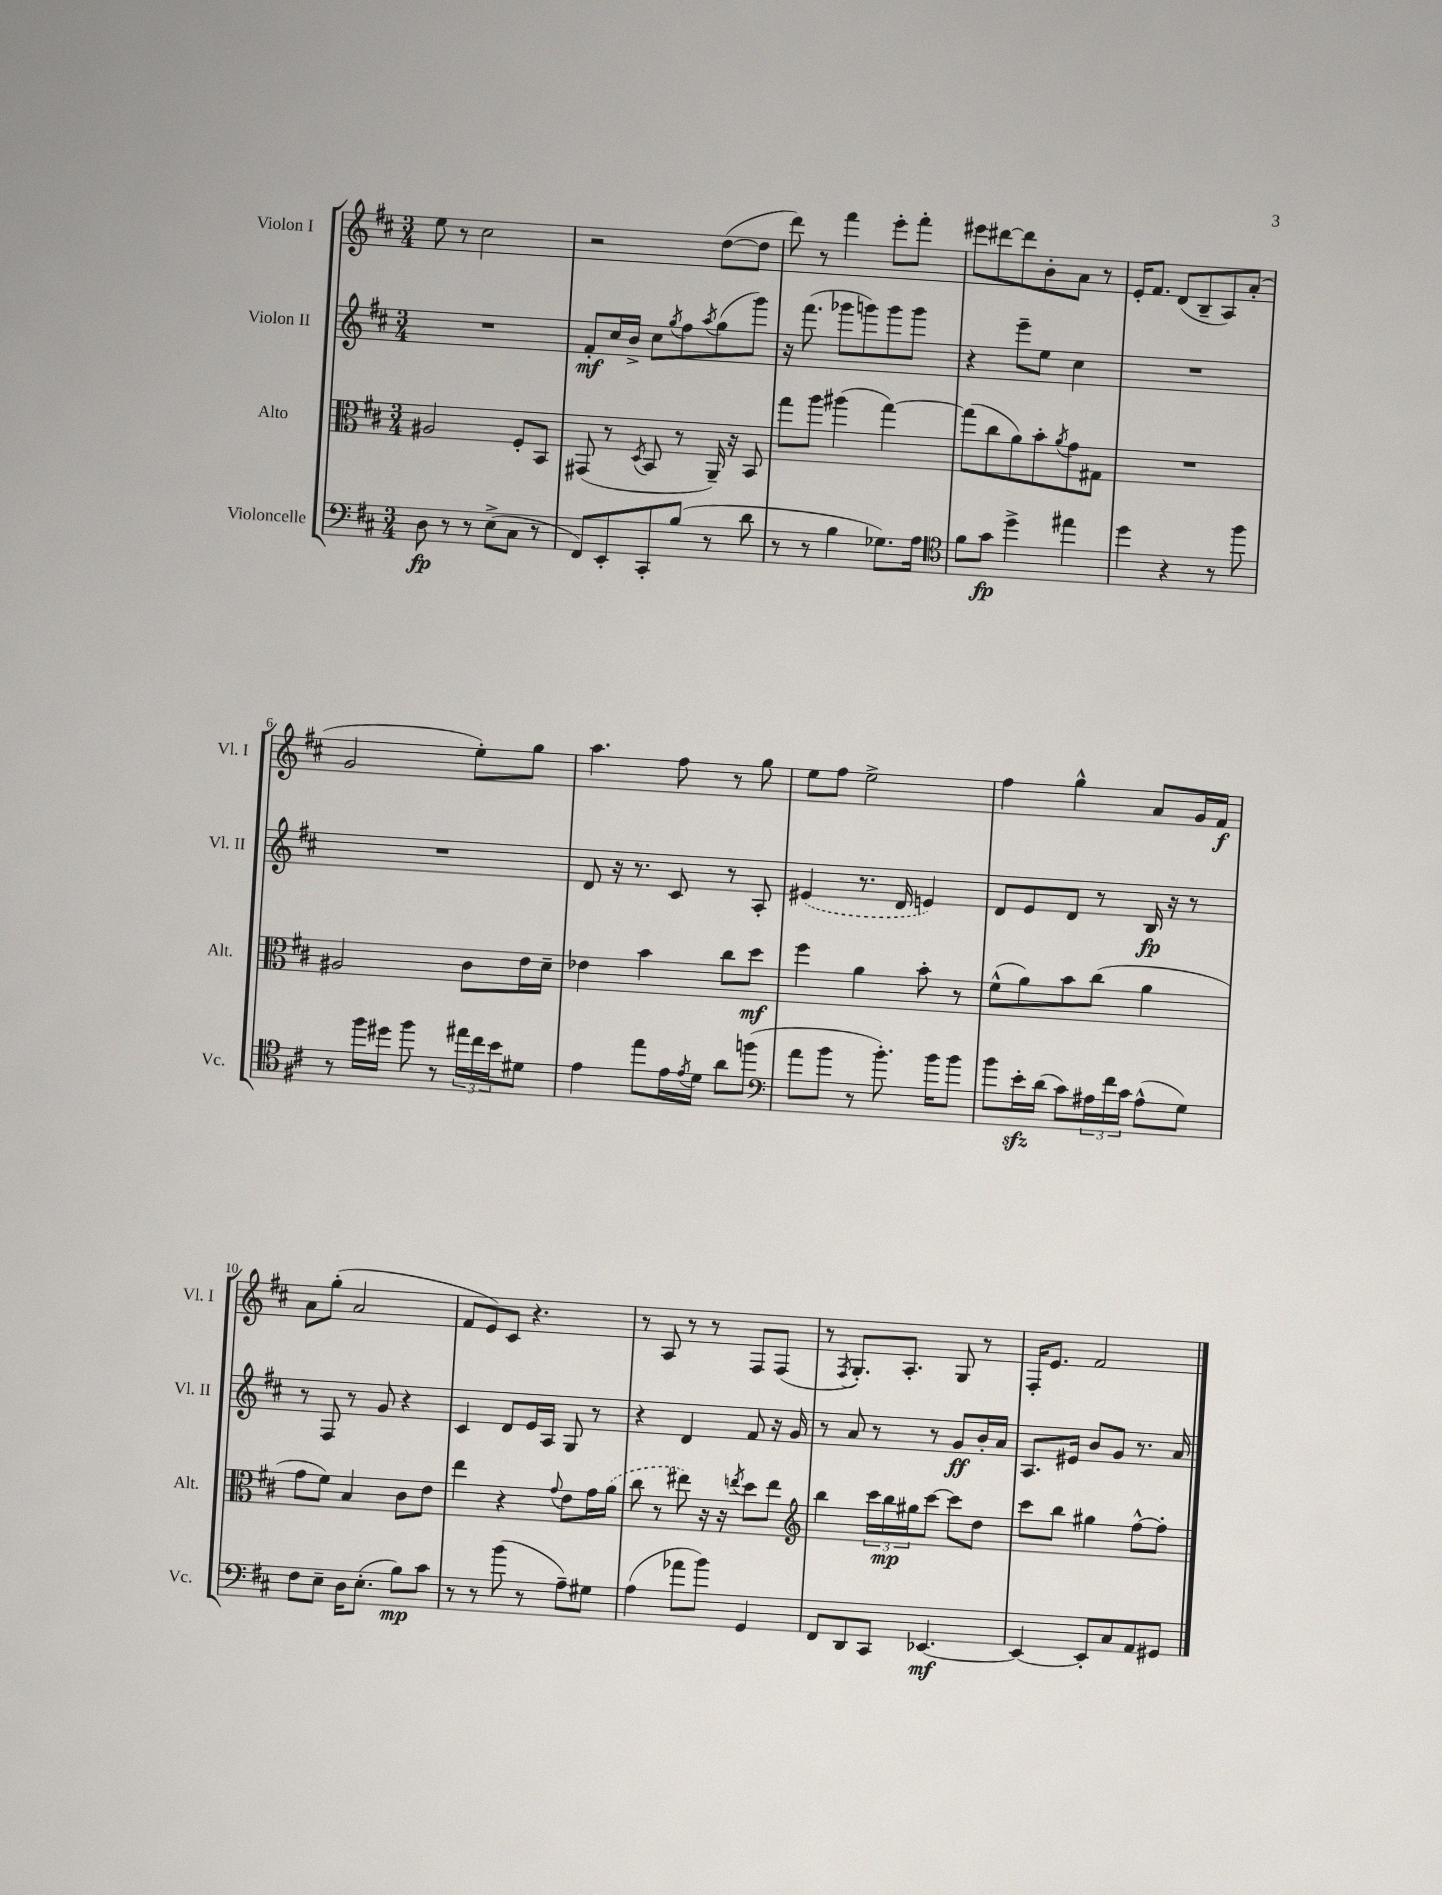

**kern	**kern	**kern	**kern
*staff4	*staff3	*staff2	*staff1
*clefF4	*clefC3	*clefG2	*clefG2
*k[f#c#]	*k[f#c#]	*k[f#c#]	*k[f#c#]
*M3/4	*M3/4	*M3/4	*M3/4
8D\	2A#/	2.r	8ee\
8r	.	.	8r
8r	.	.	2cc#\
(8E^\L	.	.	.
8C#\J	8F#'/L	.	.
8r	8BB/J	.	.
=	=	=	=
8FF#/L)	(8GG#/	8f#'/L	2r
8EE'/	8r	16cc#/L	.
.	.	16b^/JJ	.
.	8qD/	.	.
8CC#'/	8BB/	8cc#\L	.
.	.	8qgg/	.
(8B/J	8r	8ff#\	.
.	.	8qaa/	.
8r	16AA~/)	(8gg\	([8dd\L
.	16r	.	.
8d\	8BB/	8ggg\J)	8dd\]J
=	=	=	=
8r	8gg\L	16r	8ddd\)
.	.	(8.fff#\	.
8r	8aa\J	.	8r
4B\	(4aa#\	8ggg-\L	4fff#\
.	.	8ggg\)	.
8.G-\L)	[4gg\)	8ggg\	8eee'\L
.	.	8ggg\J	8fff#'\J
16A\Jk	.	.	.
=	=	=	=
*clefC4	*	*	*
8f#\L	(8gg\]L	4r	8eee#\L
8g\J	8cc#\	.	[8ddd#\
4dd^\	8a\)	8eee~\L	8ddd#\]
.	8b'\	8ee\J	8b'\
.	8qa/	.	.
4ee#\	8g\	4cc#\	8a\J
.	8G#\J	.	8r
=	=	=	=
4dd\	2.r	2.r	16e'/LK
.	.	.	8.f#/J
4r	.	.	(8d/L
.	.	.	8B~/
8r	.	.	8A/)
8ff#\	.	.	(8a'/J
=	=	=	=
8r	2A#/	2.r	2g/
16ff#\LL	.	.	.
16dd#\JJ	.	.	.
8ff#\	.	.	.
8r	.	.	.
24ee#\LL	8c#\L	.	8ee'\L)
24cc#\	.	.	.
24b\J	.	.	.
8d#\J	16e\L	.	8gg\J
.	16d~\JJ	.	.
=	=	=	=
4e\	4e-\	8d/	4.aa\
.	.	16r	.
.	.	8.r	.
8ee\L	4b\	.	.
16e\L	.	8c#/	8ff#\
8qe/	.	.	.
16d\JJ	.	.	.
8a\L	8cc#\L	8r	8r
(8ff\J	8dd\J	8A'/	8gg\
=	=	=	=
*clefF4	*	*	*
8a\L	4ff#\	(4e#/	8ee\L
8b\J	.	.	8ff#\J
8r	4a\	8.r	2ee^\
8.b'\)	.	.	.
.	.	16d/	.
.	8b'\	4e/)	.
16b\LK	.	.	.
8b\J	8r	.	.
=	=	=	=
8b\L	(8f#^^\L	8d/L	4ff#\
16e'\L	8a\)	8e/	.
(16d\JJ	.	.	.
8c#\L)	8b\	8d/J	4gg^^\
24A#\L	(8cc#\J	8r	.
24f#\	.	.	.
24c#\JJ	.	.	.
(8A#^^\L	4a\	16B/	8a/L
.	.	16r	.
8G\J)	.	8r	16g/L
.	.	.	16f#/JJ
=	=	=	=
8F#\L	8g\L	8r	8a\L
8E~\J	8f#\J)	8F#/	(8gg'\J
16D\LK	4B/	8r	2a/
(8.E'\J	.	.	.
.	.	8g/	.
8B\L)	8c#\L	4r	.
8c#\J	8e\J	.	.
=	=	=	=
8r	4ee\	4c#/	8f#/L
8r	.	.	8e/)
(8b\	4r	8d/L	8c#/J
8r	.	16e/L	4.r
.	.	16A/JJ	.
.	8qqg/	.	.
8A~\L)	8e\L	8G/	.
8G#\J	16g\L	8r	.
.	(16a\JJ	.	.
=	=	=	=
(4A\	8cc#\	4r	8r
.	8r	.	8A/
8a-\L	8ee#\)	4d/	8r
8b\J)	16r	.	8r
.	16r	.	.
.	8qee/	.	.
4GG/	8dd\L	8f#/	8F#/L
.	8ee\J	16r	(8F#/J
.	.	16g/	.
=	=	=	=
*	*clefG2	*	*
8FF#/L	4bb\	8r	8r
.	.	.	8qF#/
8DD/	.	8a/	8.G'/L)
8CC#/J	24ccc#\LL	8r	.
.	24bb\	.	.
.	.	.	8.A'/J
.	24gg#\J	.	.
[4.EE-/	[8ccc#\J	8r	.
.	8ccc#\]L	8g/L	8G/
.	8dd\J	16b'/L	8r
.	.	16a/JJ	.
=	=	=	=
4EE-/_	8ccc#\L	8.A/L	16F#'/LK
.	.	.	8.e/J
.	8bb\J	.	.
.	.	16e#/Jk	.
8EE-'/]L	4gg#\	8b/L	2f#/
8C#/	.	8g/J	.
8AA/	[8ff#^^\L	8.r	.
8GG#/J	8ff#'\]J	.	.
.	.	16a/	.
==	==	==	==
*-	*-	*-	*-
